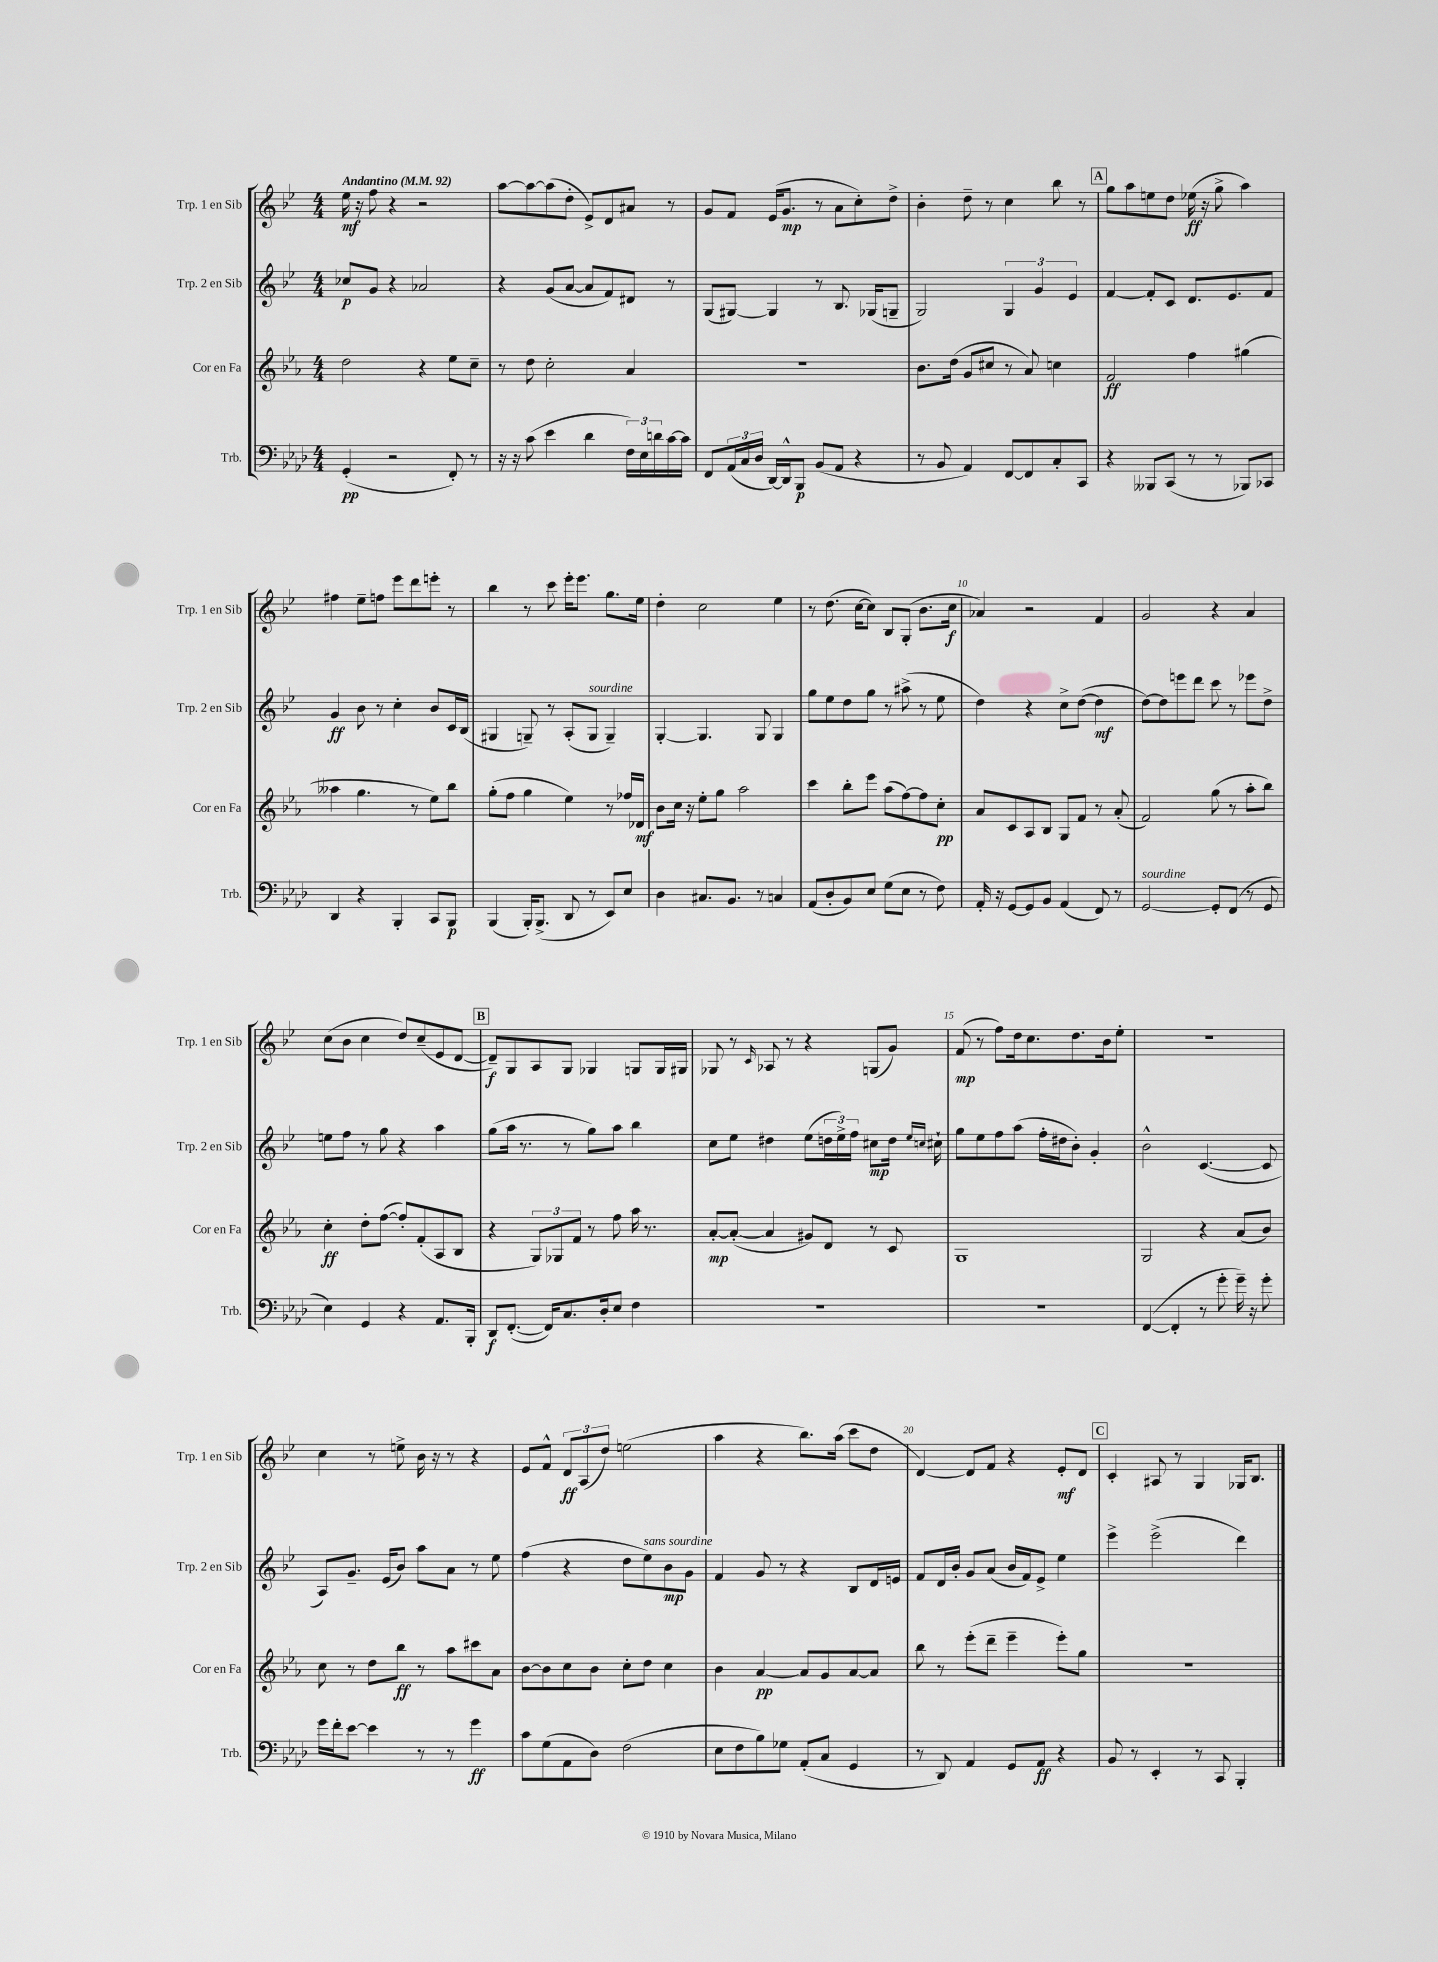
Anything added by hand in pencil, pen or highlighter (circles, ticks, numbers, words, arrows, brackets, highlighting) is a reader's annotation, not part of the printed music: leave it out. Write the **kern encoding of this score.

**kern	**dynam	**kern	**dynam	**kern	**dynam	**kern	**dynam
*part4	*part4	*part3	*part3	*part2	*part2	*part1	*part1
*staff4	*staff4	*staff3	*staff3	*staff2	*staff2	*staff1	*staff1
*I"Trb.	*	*I"Cor en Fa	*	*I"Trp. 2 en Sib	*	*I"Trp. 1 en Sib	*
*I'Trb.	*	*I'Cor en Fa	*	*I'Trp. 2 en Sib	*	*I'Trp. 1 en Sib	*
*clefF4	*	*clefG2	*	*clefG2	*	*clefG2	*
*k[b-e-a-d-]	*	*k[b-e-a-]	*	*k[b-e-]	*	*k[b-e-]	*
*M4/4	*	*M4/4	*	*M4/4	*	*M4/4	*
*MM92	*	*MM92	*	*MM92	*	*MM92	*
=1	=1	=1	=1	=1	=1	=1	=1
!	!	!	!	!	!	!LO:TX:a:B:t=Andantino	!
(4GG'/	pp	2dd\	.	8cc-X/L	p	16ee-\	mf
.	.	.	.	.	.	16r	.
.	.	.	.	8g/J	.	8ff\	.
2r	.	.	.	4r	.	4r	.
.	.	4r	.	2a-X/	.	2r	.
8FF'/)	.	8ee-\L	.	.	.	.	.
8r	.	8cc~\J	.	.	.	.	.
=2	=2	=2	=2	=2	=2	=2	=2
16r	.	8r	.	4r	.	[8aa\L	.
16r	.	.	.	.	.	.	.
(8c\	.	8dd\	.	.	.	8aa\_	.
4e-\	.	2cc'\	.	(8g/L	.	(8aa\]	.
.	.	.	.	[8a/J	.	8dd'\J	.
4d-\	.	.	.	8a/L]	.	8e-^/L)	.
.	.	.	.	8f/)	.	8d/	.
24F\LL)	.	4a-/	.	8d#X/J	.	8a#X/J	.
24E-\	.	.	.	.	.	.	.
24dn\	.	.	.	.	.	.	.
[16c\	.	.	.	8r	.	8r	.
16c\JJ]	.	.	.	.	.	.	.
=3	=3	=3	=3	=3	=3	=3	=3
8FF/L	.	1r	.	(8G/L	.	8g/L	.
(24AA-/L	.	.	.	[8G#X/J)	.	8f/J	.
24C/	.	.	.	.	.	.	.
24D-/JJ	.	.	.	.	.	.	.
[16DD-/LL)	.	.	.	4G#/]	.	(16e-/KL	.
16DD-^^/J]	.	.	.	.	.	8.g/J	mp
8BBB-/J	p	.	.	.	.	.	.
(8BB-/L	.	.	.	8r	.	8r	.
8AA-/J	.	.	.	8.B-/	.	8a\L	.
4r	.	.	.	.	.	8cc'\)	.
.	.	.	.	(16G-X/KL	.	.	.
.	.	.	.	8Gn~/J	.	8dd^\J	.
=4	=4	=4	=4	=4	=4	=4	=4
8r	.	8.b-\L	.	2G/)	.	4b-'\	.
8BB-/	.	.	.	.	.	.	.
.	.	(16dd\Jk	.	.	.	.	.
4AA-/)	.	8g/L	.	.	.	8dd~\	.
.	.	8cc#X/J	.	.	.	8r	.
[8FF/L	.	8r	.	6G/	.	4cc\	.
8FF/]	.	8a-/)	.	.	.	.	.
.	.	.	.	6g/	.	.	.
8C'/	.	4ccn\	.	.	.	8bb-\	.
.	.	.	.	6e-/	.	.	.
8CC/J	.	.	.	.	.	8r	.
!!LO:REH:place=s1:t=A
=5	=5	=5	=5	=5	=5	=5	=5
4r	.	2f/	ff	[4f/	.	8gg\L	.
.	.	.	.	.	.	8aa\	.
8BBB--X/L	.	.	.	8f'/L]	.	8een\	.
(8CC/J	.	.	.	8c/J	.	8dd\J	.
8r	.	4ff\	.	8.d/L	.	(16ee-X\	ff
.	.	.	.	.	.	16r	.
8r	.	.	.	.	.	8gg^\	.
.	.	.	.	8.e-/	.	.	.
8BBB-X/L)	.	(4gg#X\	.	.	.	4aa\)	.
8CC-X/J	.	.	.	8f/J	.	.	.
!!LO:LB:g=z
=6	=6	=6	=6	=6	=6	=6	=6
4DD-/	.	4aa--X\	.	4g/	ff	4ff#X\	.
4r	.	4.gg\	.	8b-\	.	8ee-~\L	.
.	.	.	.	8r	.	8ffn\J	.
4BBB-'/	.	.	.	4cc'\	.	8eee-\L	.
.	.	8r	.	.	.	8ddd\	.
8CC/L	.	8ee-\L)	.	8b-/L	.	8eeen'\J	.
8BBB-/J	p	8bb-\J	.	16c/L	.	8r	.
.	.	.	.	(16B-/JJ	.	.	.
=7	=7	=7	=7	=7	=7	=7	=7
(4BBB-/	.	(8gg'\L	.	4G#X/	.	4bb-\	.
.	.	8ff\J	.	.	.	.	.
16BBB-'/KL)	.	4gg\	.	8Gn~/)	.	8r	.
(8.BBB-^/J	.	.	.	.	.	.	.
.	.	.	.	8r	.	8ccc\	.
8DD-/	.	4ee-\)	.	(8A'/L	.	16eee-'\KL	.
.	.	.	.	.	.	8.eee-\J	.
!	!	!	!	!LO:TX:a:i:t=sourdine	!	!	!
8r	.	.	.	8G/J	.	.	.
8EE-/L)	.	8r	.	4G~/)	.	8.gg\L	.
8E-/J	.	16ff-X/LL	.	.	.	.	.
.	.	16d-X/JJ	mf	.	.	16ee-\Jk	.
=8	=8	=8	=8	=8	=8	=8	=8
4D-\	.	8b-\L	.	[4G'/	.	4dd'\	.
.	.	16cc\Jk	.	.	.	.	.
.	.	16r	.	.	.	.	.
8.C#X/L	.	8ee-'\L	.	4.G/]	.	2cc\	.
.	.	8gg\J	.	.	.	.	.
8.BB-/J	.	.	.	.	.	.	.
.	.	2aa-\	.	.	.	.	.
8r	.	.	.	8G/	.	.	.
4Cn/	.	.	.	4G/	.	4ee-\	.
=9	=9	=9	=9	=9	=9	=9	=9
(8AA-/L	.	4ccc\	.	8gg\L	.	8r	.
8D-'/	.	.	.	8ee-\	.	(8.dd\	.
8BB-/)	.	8bb-'\L	.	8dd\	.	.	.
.	.	.	.	.	.	[16cc\KL	.
8E-/J	.	8eee-\J	.	8gg\J	.	8cc\J])	.
(8G\L	.	(8aa-\L	.	8r	.	8B-/L	.
8E-\J	.	[8ff\)	.	(8aa#X^\	.	(8G'/J	.
8r	.	8ff\]	.	8r	.	8.b-\L	.
8F\)	.	8cc'\J	pp	8ee-\	.	.	.
.	.	.	.	.	.	16cc\Jk	f
=10	=10	=10	=10	=10	=10	=10	=10
16AA-'/	.	8a-/L	.	4dd\)	.	4a-X/)	.
16r	.	.	.	.	.	.	.
[8GG/L	.	8c/	.	.	.	.	.
8GG/]	.	8A-/	.	4r	.	2r	.
8BB-/J	.	8B-/J	.	.	.	.	.
(4AA-/	.	8G/L	.	8cc^\L	.	.	.
.	.	8f/J	.	([8dd\J	.	.	.
8FF/)	.	8r	.	4dd\]	mf	4f/	.
8r	.	(8a-'/	.	.	.	.	.
=11	=11	=11	=11	=11	=11	=11	=11
!LO:TX:a:i:t=sourdine	!	!	!	!	!	!	!
[2GG/	.	2f/)	.	[8dd\L)	.	2g/	.
.	.	.	.	8dd\]	.	.	.
.	.	.	.	8eeen\	.	.	.
.	.	.	.	8ddd\J	.	.	.
8GG'/L]	.	(8gg\	.	8ccc\	.	4r	.
(8FF/J	.	8r	.	8r	.	.	.
8r	.	8aa-'\L	.	8eee-X\L	.	4a/	.
8GG/	.	8bb-\J)	.	8dd^\J	.	.	.
!!LO:LB:g=z
=12	=12	=12	=12	=12	=12	=12	=12
4E-\)	.	4cc'\	ff	8een\L	.	(8cc\L	.
.	.	.	.	8ff\J	.	8b-\J	.
4GG/	.	8dd'\L	.	8r	.	4cc\	.
.	.	([8ff\J	.	8gg\	.	.	.
4r	.	8ff'/L])	.	4r	.	8dd/L)	.
.	.	(8f'/	.	.	.	(8cc~/	.
8.AA-/L	.	8A-/	.	4aa\	.	8e-/	.
.	.	8B-/J	.	.	.	[8d/J	.
16BBB-'/Jk	.	.	.	.	.	.	.
!!LO:REH:place=s1:t=B
=13	=13	=13	=13	=13	=13	=13	=13
8DD-/L	f	4r	.	(8gg\L	.	8d~/L])	f
([8.FF'/J	.	.	.	16aa\Jk	.	8G/	.
.	.	.	.	8.r	.	.	.
.	.	12G/L)	.	.	.	8A/	.
16FF/KL])	.	.	.	.	.	.	.
.	.	12G-X/	.	.	.	.	.
8.C/	.	.	.	8r	.	8G/J	.
.	.	12f/J	.	.	.	.	.
.	.	8r	.	8gg\L)	.	4G-X/	.
16D-'/k	.	.	.	.	.	.	.
8E-/J	.	8ff\	.	8aa\J	.	.	.
4F\	.	16aa-\	.	4bb-\	.	8Gn/L	.
.	.	8.r	.	.	.	.	.
.	.	.	.	.	.	16G/L	.
.	.	.	.	.	.	16G#X/JJ	.
=14	=14	=14	=14	=14	=14	=14	=14
1r	.	[8a-'/L	mp	8cc\L	.	8G-X/	.
.	.	(8a-'/J_	.	8ee-\J	.	8r	.
.	.	.	.	.	.	16qqc/	.
.	.	4a-/]	.	4dd#X\	.	8A-X/	.
.	.	.	.	.	.	8r	.
.	.	8g#X/L)	.	(8ee-\L	.	4r	.
.	.	8d/J	.	24ddn\L	.	.	.
.	.	.	.	24ee-^\)	.	.	.
.	.	.	.	24ff\JJ	.	.	.
.	.	8r	.	8cc#X\L	mp	(8Gn/L	.
.	.	8c/	.	16dd\Jk	.	8g/J)	.
.	.	.	.	16qqee-/LL	.	.	.
.	.	.	.	16qqccn/JJ	.	.	.
.	.	.	.	16cc#X`\	.	.	.
=15	=15	=15	=15	=15	=15	=15	=15
1r	.	1G	.	8gg\L	.	(8f/	mp
.	.	.	.	8ee-\	.	8r	.
.	.	.	.	8ff\	.	8ff\L)	.
.	.	.	.	(8aa\J	.	16dd\k	.
.	.	.	.	.	.	8.cc\	.
.	.	.	.	16ff'\LL	.	.	.
.	.	.	.	16dd#X\J	.	.	.
.	.	.	.	8b-'\J)	.	8.dd\	.
.	.	.	.	4g'/	.	.	.
.	.	.	.	.	.	16b-\k	.
.	.	.	.	.	.	8ee-'\J	.
=16	=16	=16	=16	=16	=16	=16	=16
([4FF/	.	2G/	.	2b-^^\	.	1r	.
4FF'/]	.	.	.	.	.	.	.
8r	.	4r	.	([4.c/	.	.	.
8g'\	.	.	.	.	.	.	.
16g~\)	.	(8a-/L	.	.	.	.	.
16r	.	.	.	.	.	.	.
8g'\	.	8b-/J)	.	8c/]	.	.	.
!!LO:LB:g=z
=17	=17	=17	=17	=17	=17	=17	=17
16g\LL	.	8cc\	.	8A/L)	.	4cc\	.
16f'\J	.	.	.	.	.	.	.
[8e-\J	.	8r	.	8.g~/J	.	.	.
4e-\]	.	8dd\L	.	.	.	8r	.
.	.	.	.	(16e-/KL	.	.	.
.	.	8bb-\J	ff	8b-/J)	.	8een^\	.
8r	.	8r	.	8aa\L	.	16b-\	.
.	.	.	.	.	.	16r	.
8r	.	8aa-\L	.	8a\J	.	8r	.
4g\	ff	8ccc#X\	.	8r	.	4r	.
.	.	8a-\J	.	8ee-\	.	.	.
=18	=18	=18	=18	=18	=18	=18	=18
8c\L	.	[8b-\L	.	(4ff\	.	8e-/L	.
(8G\	.	8b-\]	.	.	.	8f^^/J	.
8AA-\	.	8cc\	.	4r	.	12d/L	ff
.	.	.	.	.	.	(12A/	.
8D-\J)	.	8b-\J	.	.	.	.	.
.	.	.	.	.	.	12dd/J)	.
(2F\	.	8cc'\L	.	8dd\L	.	(2een\	.
!	!	!	!	!LO:TX:a:i:t=sans sourdine	!	!	!
.	.	8dd\J	.	8ee-\)	.	.	.
.	.	4cc\	.	8b-\	mp	.	.
.	.	.	.	8g\J	.	.	.
=19	=19	=19	=19	=19	=19	=19	=19
8E-\L	.	4b-\	.	4f/	.	4aa\	.
8F\	.	.	.	.	.	.	.
8B-\)	.	[4a-/	pp	8g/	.	4r	.
8G-X\J	.	.	.	8r	.	.	.
(8AA-'/L	.	8a-/L]	.	4r	.	8.bb-\L)	.
8C/J	.	8g/	.	.	.	.	.
.	.	.	.	.	.	(16aa\Jk	.
4GG/	.	[8a-/	.	8B-/L	.	8ccc\L	.
.	.	8a-/J]	.	16d/L	.	8dd\J	.
.	.	.	.	16en/JJ	.	.	.
=20	=20	=20	=20	=20	=20	=20	=20
8r	.	8bb-\	.	8f/L	.	[4d/)	.
8DD-/)	.	8r	.	16d/L	.	.	.
.	.	.	.	16b-'/JJ	.	.	.
4AA-/	.	(8eee-'\L	.	8g/L	.	8d/L]	.
.	.	8ddd~\J	.	(8a/J	.	8f/J	.
8GG/L	.	4eee-~\	.	16b-/LL	.	4r	.
.	.	.	.	16f/J)	.	.	.
8AA-/J	ff	.	.	8e-^/J	.	.	.
4r	.	8eee-'\L)	.	4ee-\	.	8e-'/L	mf
.	.	8gg\J	.	.	.	8d/J	.
!!LO:REH:place=s1:t=C
=21	=21	=21	=21	=21	=21	=21	=21
8BB-/	.	1r	.	4eee-^\	.	4c'/	.
8r	.	.	.	.	.	.	.
4EE-'/	.	.	.	(2eee-^\	.	8A#X/	.
.	.	.	.	.	.	8r	.
8r	.	.	.	.	.	4G/	.
8CC/	.	.	.	.	.	.	.
4BBB-'/	.	.	.	4ddd\)	.	16G-X/KL	.
.	.	.	.	.	.	8.B-/J	.
==	==	==	==	==	==	==	==
*-	*-	*-	*-	*-	*-	*-	*-
